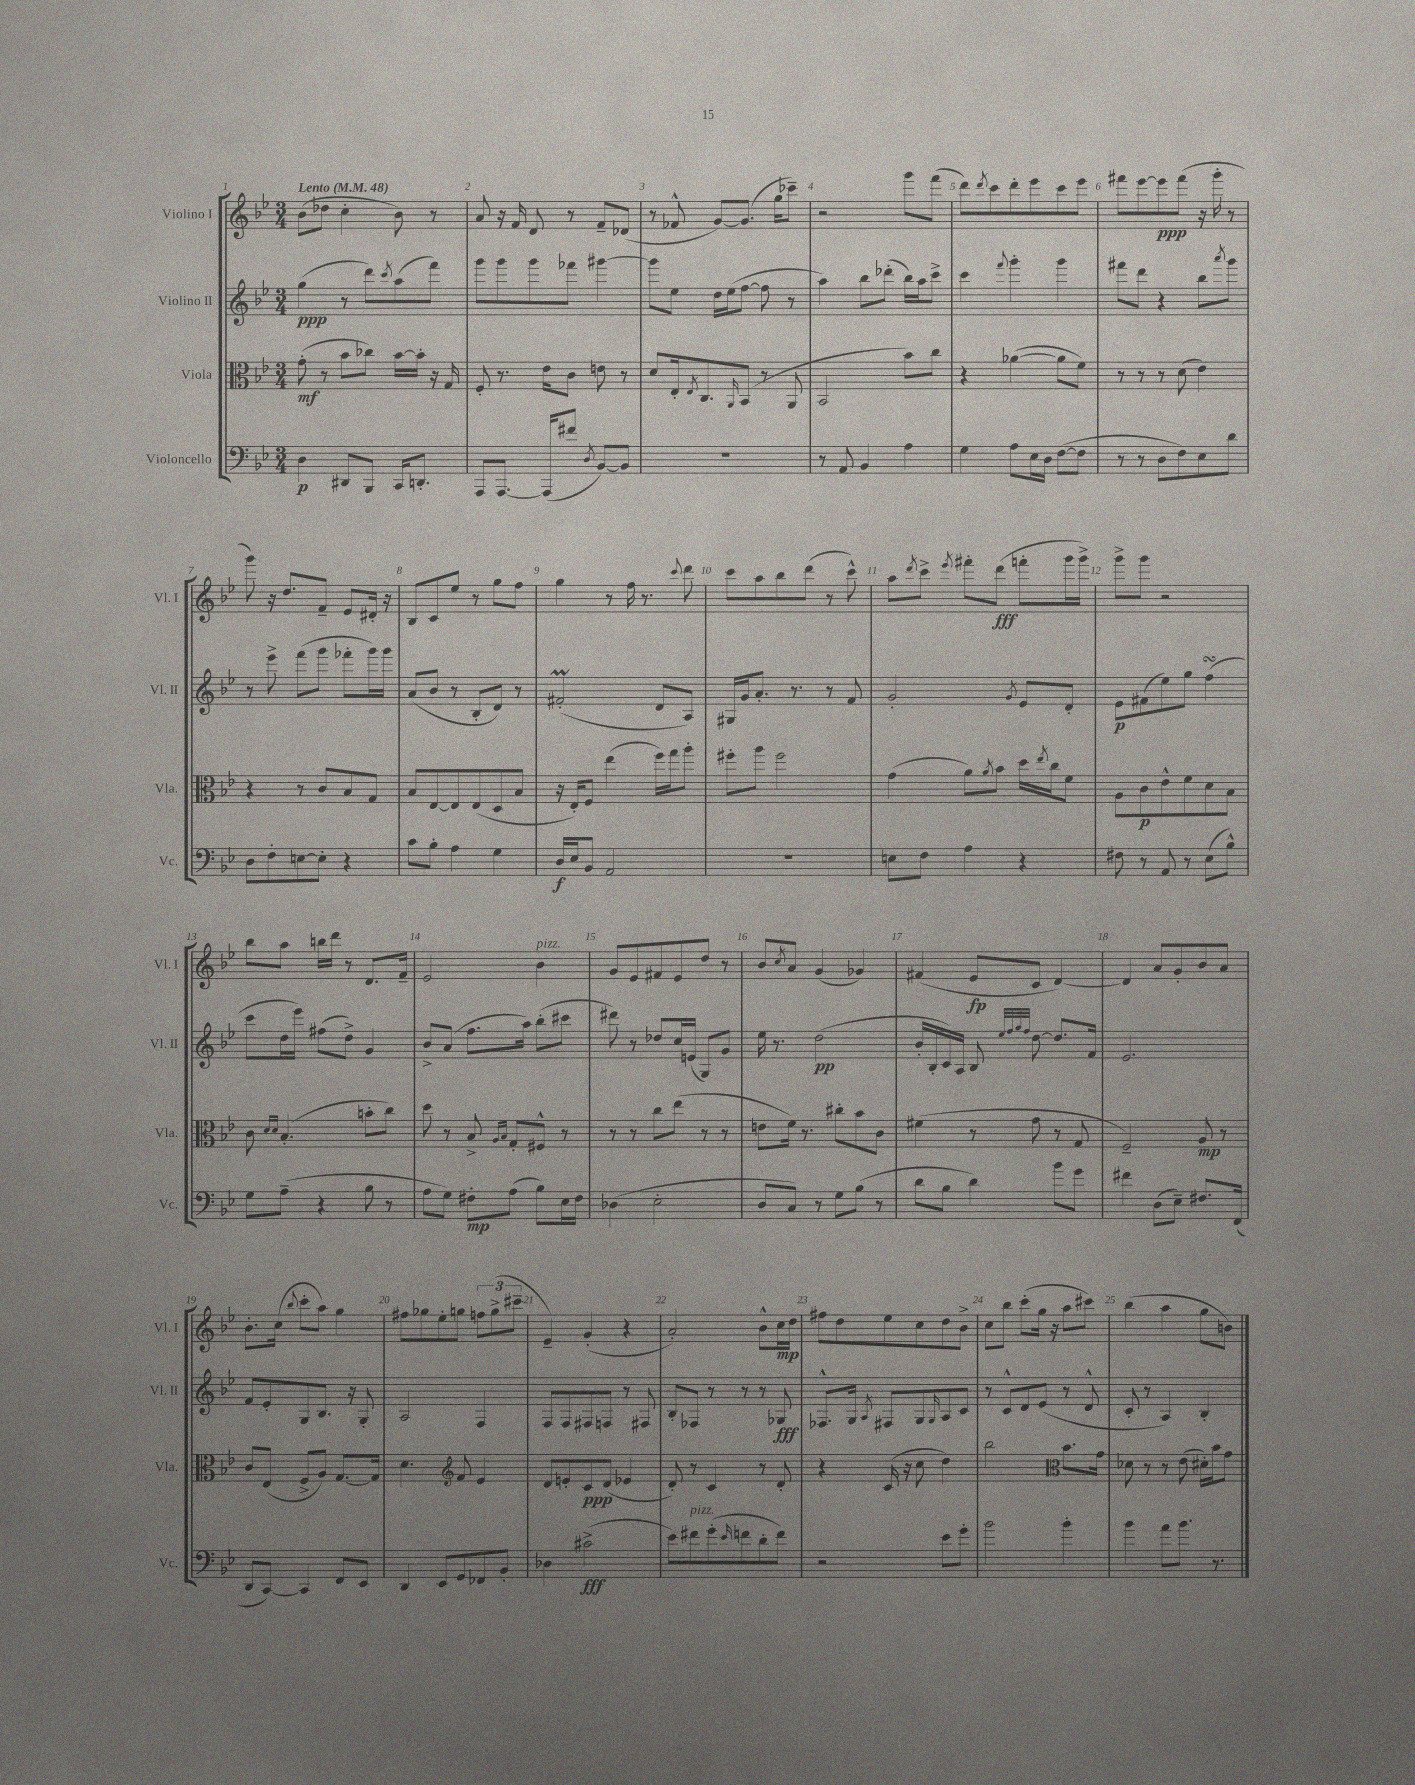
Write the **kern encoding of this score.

**kern	**dynam	**kern	**dynam	**kern	**dynam	**kern	**dynam
*part4	*part4	*part3	*part3	*part2	*part2	*part1	*part1
*staff4	*staff4	*staff3	*staff3	*staff2	*staff2	*staff1	*staff1
*I"Violoncello	*	*I"Viola	*	*I"Violino II	*	*I"Violino I	*
*I'Vc.	*	*I'Vla.	*	*I'Vl. II	*	*I'Vl. I	*
*clefF4	*	*clefC3	*	*clefG2	*	*clefG2	*
*k[b-e-]	*	*k[b-e-]	*	*k[b-e-]	*	*k[b-e-]	*
*M3/4	*	*M3/4	*	*M3/4	*	*M3/4	*
*MM48	*	*MM48	*	*MM48	*	*MM48	*
=1	=1	=1	=1	=1	=1	=1	=1
!	!	!	!	!	!	!LO:TX:a:B:t=Lento	!
4D\	p	(8g'\	mf	(4gg\	ppp	(8b-\L	.
.	.	8r	.	.	.	8dd-X\J	.
8DD#X/L	.	8b-\L	.	8r	.	4cc'\	.
8BBB-/J	.	8cc-X\J)	.	8ddd\L)	.	.	.
.	.	.	.	8qccc/	.	.	.
16CC/KL	.	[16b-\LL	.	(8aa\	.	8b-\)	.
8.DDn'/J	.	16b-'\JJ]	.	.	.	.	.
.	.	16r	.	8fff\J)	.	8r	.
.	.	16G/	.	.	.	.	.
=2	=2	=2	=2	=2	=2	=2	=2
8AAA/L	.	8F'/	.	8ggg\L	.	8a/	.
[8.AAA/J	.	8.r	.	8ggg\	.	16r	.
.	.	.	.	.	.	16f/	.
.	.	.	.	8ggg\	.	8d/	.
(16AAA/KL]	.	16e-\KL	.	.	.	.	.
8f#X/J	.	8c\J	.	8fff-X\J	.	8r	.
8qD/	.	.	.	.	.	.	.
[8BB-/L)	.	8en\	.	[4ggg#X\	.	8f~/L	.
8BB-/J]	.	8r	.	.	.	(8d-X/J	.
=3	=3	=3	=3	=3	=3	=3	=3
2.r	.	8d/L	.	8ggg#\L]	.	8r	.
.	.	16E-'/k	.	8ee-\J	.	8f-X^^/	.
.	.	8qE-/	.	.	.	.	.
.	.	8.C/	.	.	.	.	.
.	.	.	.	16dd\LL	.	[8g/L)	.
.	.	.	.	(16ee-\J	.	.	.
.	.	16qqAA/	.	.	.	.	.
.	.	(8BB-/J	.	[8ff\J	.	(8.g/J]	.
.	.	8r	.	8ff\]	.	.	.
.	.	.	.	.	.	16gg\KL	.
.	.	8AA/	.	8r	.	8ccc-X~\J)	.
=4	=4	=4	=4	=4	=4	=4	=4
8r	.	2BB-/	.	4aa\)	.	2r	.
8AA/	.	.	.	.	.	.	.
4BB-/	.	.	.	8bb-\L	.	.	.
.	.	.	.	(8ddd-X'\J	.	.	.
4A\	.	8b-\L)	.	16bb-\LL)	.	8ggg\L	.
.	.	.	.	16aa\J	.	.	.
.	.	8cc\J	.	8ccc^\J	.	(8fff\J	.
=5	=5	=5	=5	=5	=5	=5	=5
4G\	.	4r	.	4ccc\	.	8ddd\L)	.
.	.	.	.	.	.	8qddd/	.
.	.	.	.	.	.	8ccc\	.
.	.	.	.	8qqfff/	.	.	.
8A\L	.	([4a-X\	.	4ggg'\	.	8ddd'\	.
16E-\L	.	.	.	.	.	8eee-\	.
16D\JJ	.	.	.	.	.	.	.
([8F\L	.	8a-\L]	.	4ggg\	.	8ccc\	.
8F\J]	.	8f\J)	.	.	.	8eee-\J	.
=6	=6	=6	=6	=6	=6	=6	=6
8r	.	8r	.	8fff#X\L	.	8fff#X\L	.
8r	.	8r	.	8ddd\J	.	[8eee-\	.
8D\L	.	8r	.	4r	.	8eee-\]	ppp
8F\)	.	(8d\	.	.	.	(8fff#\J	.
8E-\	.	4e-\)	.	8bb-\L	.	16r	.
.	.	.	.	.	.	16ggg'\	.
.	.	.	.	8qaaa/	.	.	.
8d\J	.	.	.	8ggg\J	.	8r	.
!!LO:LB:g=z
=7	=7	=7	=7	=7	=7	=7	=7
8D\L	.	4r	.	8r	.	8ggg\)	.
8F'\	.	.	.	8eee-^\	.	16r	.
.	.	.	.	.	.	8.dd/L	.
[8En\	.	8r	.	(8fff\L	.	.	.
8E'\J]	.	8c/L	.	8ggg\J	.	8f~/J	.
4r	.	8B-/	.	8fff-X'\L	.	8e-/L	.
.	.	8G/J	.	16ggg\L)	.	16d#X'/Jk	.
.	.	.	.	16ggg\JJ	.	16r	.
=8	=8	=8	=8	=8	=8	=8	=8
8c\L	.	8B-/L	.	(8a/L	.	8B-/L	.
8B-'\J	.	[8E-/	.	8b-/J	.	8c/	.
4A\	.	8E-/]	.	8r	.	8ee-/J	.
.	.	(8E-/	.	8B-'/L	.	8r	.
4G\	.	8D/	.	8d/J)	.	8gg\L	.
.	.	8B-/J	.	8r	.	8ff\J	.
=9	=9	=9	=9	=9	=9	=9	=9
16D/LL	f	16r	.	(2f#Xm'/	.	4gg\	.
16E-/J	.	16E-'/KL)	.	.	.	.	.
8BB-/J	.	8F/J	.	.	.	.	.
2AA/	.	(4ee-\	.	.	.	8r	.
.	.	.	.	.	.	16ff\	.
.	.	.	.	.	.	8.r	.
.	.	16ff\LL)	.	8d/L	.	.	.
.	.	16gg\J	.	.	.	.	.
.	.	.	.	.	.	8qqccc/	.
.	.	8aa'\J	.	8A/J)	.	8ddd\	.
=10	=10	=10	=10	=10	=10	=10	=10
2.r	.	8ff#X'\L	.	16G#X/LL	.	8ccc\L	.
.	.	.	.	16g/J	.	.	.
.	.	8aa\J	.	8.a'/J	.	8aa\	.
.	.	2ff#\	.	.	.	8bb-\	.
.	.	.	.	8.r	.	.	.
.	.	.	.	.	.	(8ddd\J	.
.	.	.	.	8r	.	8r	.
.	.	.	.	8f/	.	8ccc^^\)	.
=11	=11	=11	=11	=11	=11	=11	=11
8En\L	.	(4g\	.	2g'/	.	8aa\L	.
.	.	.	.	.	.	8qddd/	.
8F\J	.	.	.	.	.	8ccc^\J	.
.	.	.	.	.	.	8qeee-/	.
4A\	.	8a\L)	.	.	.	8fff#X'\L	.
.	.	8qa/	.	.	.	.	.
.	.	8b-\J	.	.	.	(8ddd\J	fff
.	.	.	.	8qg/	.	.	.
4r	.	16dd\LL	.	8e-/L	.	8fffn'\L	.
.	.	8qee-/	.	.	.	.	.
.	.	16cc\J	.	.	.	.	.
.	.	8f\J	.	8d'/J	.	16ggg\L	.
.	.	.	.	.	.	16ggg^\JJ)	.
=12	=12	=12	=12	=12	=12	=12	=12
8F#X\	.	8A\L	.	8e-\L	p	8ggg^\L	.
8r	.	8c\	p	(8f#X\	.	8ggg\J	.
8AA/	.	8e-^^\	.	8ee-\)	.	2r	.
8r	.	8f\	.	8gg\J	.	.	.
(8E-\L	.	8d\	.	(4ffsSSS\	.	.	.
8B-^^\J)	.	8B-\J	.	.	.	.	.
!!LO:LB:g=z
=13	=13	=13	=13	=13	=13	=13	=13
8G\L	.	8c\	.	8ccc\L	.	8bb-\L	.
.	.	16qqd/LL	.	.	.	.	.
.	.	16qqd/JJ	.	.	.	.	.
(8A~\J	.	(4.B-'/	.	16dd\L	.	8aa\J	.
.	.	.	.	16eee-\JJ)	.	.	.
4r	.	.	.	(8ff#X\L	.	16bbn\LL	.
.	.	.	.	.	.	16ddd\JJ	.
.	.	.	.	8dd^\J)	.	8r	.
8B-\	.	8bn'\L	.	4g/	.	8.d/L	.
8r	.	8cc\J)	.	.	.	.	.
.	.	.	.	.	.	16f~/Jk	.
=14	=14	=14	=14	=14	=14	=14	=14
8A\L	.	8dd\	.	8b-^/L	.	2e-/	.
8G\J)	.	8r	.	(8a/J	.	.	.
8F#X'\L	mp	8B-^/	.	8.ff\L	.	.	.
.	.	16qqA/LL	.	.	.	.	.
.	.	16qqB-/JJ	.	.	.	.	.
(8A\J	.	8G'/L	.	.	.	.	.
.	.	.	.	16aa\Jk)	.	.	.
!	!	!	!	!	!	!LO:TX:a:i:t=pizz.	!
8B-\L)	.	8F#X^^/J	.	(8bb-'\L	.	4b-\	.
16E-\L	.	8r	.	8ccc#X\J	.	.	.
16F#\JJ	.	.	.	.	.	.	.
=15	=15	=15	=15	=15	=15	=15	=15
(4D-X\	.	8r	.	8ddd#X\)	.	8g/L	.
.	.	8r	.	8r	.	8e-/	.
2E-'\	.	8cc\L	.	8dd-X/L	.	8f#X/	.
.	.	(8ee-\J	.	16cc/L	.	8e-/	.
.	.	.	.	(16en/JJ	.	.	.
.	.	8r	.	8G/L)	.	8dd/J	.
.	.	8r	.	8g/J	.	8r	.
=16	=16	=16	=16	=16	=16	=16	=16
8D/L	.	8en\L	.	16ee-\	.	8b-/L	.
.	.	.	.	8.r	.	.	.
.	.	.	.	.	.	8qcc/	.
8C/J)	.	16f\Jk)	.	.	.	8a/J	.
.	.	8.r	.	.	.	.	.
8r	.	.	.	(2dd\	pp	(4g/	.
8G\L	.	8cc#X'\L	.	.	.	.	.
(8B-\J	.	8b-\	.	.	.	4g-X/)	.
8r	.	8c\J	.	.	.	.	.
=17	=17	=17	=17	=17	=17	=17	=17
8d\L	.	(4f#X\	.	16b-'/LL	.	(4f#X/	.
.	.	.	.	16B-'/	.	.	.
8B-\J	.	.	.	16c/)	.	.	.
.	.	.	.	16A/JJ	.	.	.
4d\)	.	8r	.	8B-/	.	8e-/L	fp
.	.	.	.	32qqee-/LLL	.	.	.
.	.	.	.	32qqff/	.	.	.
.	.	.	.	32qqgg/	.	.	.
.	.	.	.	32qqff/JJJ	.	.	.
.	.	8g\	.	[8dd\	.	8c/J	.
8b-\L	.	8r	.	8.dd/L]	.	[4d/)	.
8g\J	.	8G/	.	.	.	.	.
.	.	.	.	16f/Jk	.	.	.
=18	=18	=18	=18	=18	=18	=18	=18
4f#X\	.	2F~/)	.	2.e-/	.	4d/]	.
(8D\L	.	.	.	.	.	8a/L	.
8E-~\J)	.	.	.	.	.	8g'/	.
8.F#X/L	.	8A/	mp	.	.	8b-/	.
.	.	8r	.	.	.	8a/J	.
(16FF/Jk	.	.	.	.	.	.	.
!!LO:LB:g=z
=19	=19	=19	=19	=19	=19	=19	=19
8DD/L	.	8c/L	.	8f/L	.	8.b-'\L	.
[8CC/J)	.	(8E-/J	.	8e-'/	.	.	.
.	.	.	.	.	.	(16cc\Jk	.
.	.	.	.	.	.	8qqbb-/	.
4CC/]	.	8F^/L	.	8G/	.	8ccc'\L	.
.	.	8A/J)	.	8.B-/J	.	8aa\J)	.
8FF/L	.	[8.G/L	.	.	.	4gg\	.
.	.	.	.	16r	.	.	.
8EE-/J	.	.	.	8G'/	.	.	.
.	.	16G/Jk]	.	.	.	.	.
=20	=20	=20	=20	=20	=20	=20	=20
4DD/	.	4.d\	.	2A/	.	8ff#X\L	.
.	.	.	.	.	.	8gg-X\	.
8EE-/L	.	.	.	.	.	8ee-'\	.
*	*	*clefG2	*	*	*	*	*
8GG/	.	8f/	.	.	.	8ggn\J	.
8FF-X/	.	4e-/	.	4F/	.	12ffn\L	.
.	.	.	.	.	.	(12gg^\	.
8BB-'/J	.	.	.	.	.	.	.
.	.	.	.	.	.	12ccc#X~\J	.
=21	=21	=21	=21	=21	=21	=21	=21
4D-X\	.	8d/L	.	8F/L	.	4e-~/)	.
.	.	8en'/	.	8F/	.	.	.
(2c#X^\	fff	8c/	ppp	8F#X/	.	(4g'/	.
.	.	(8d/J	.	8Fn/J	.	.	.
.	.	4e-X/	.	8r	.	4r	.
.	.	.	.	8F#X/	.	.	.
=22	=22	=22	=22	=22	=22	=22	=22
8e-\L)	.	8d'/)	.	8B-'/L	.	2a'/)	.
!LO:TX:a:i:t=pizz.	!	!	!	!	!	!	!
8f#X\	.	8r	.	8F-X/J	.	.	.
(8g'\	.	4c/	.	8r	.	.	.
16qqe-/	.	.	.	.	.	.	.
8fn\	.	.	.	8r	.	.	.
8d'\	.	8r	.	8r	.	8b-^^\L	.
8f\J)	.	8d'/	.	8G-X/	fff	16cc\L	mp
.	.	.	.	.	.	16dd\JJ	.
=23	=23	=23	=23	=23	=23	=23	=23
2r	.	4r	.	8.F-X^^/L	.	8ff#X\L	.
.	.	.	.	.	.	8dd\	.
.	.	.	.	16G/Jk	.	.	.
.	.	.	.	8qA/	.	.	.
.	.	(16c/	.	8F#X/L	.	8ee-\	.
.	.	16r	.	.	.	.	.
.	.	8cc\	.	8G/	.	8cc\	.
.	.	.	.	16qqG/	.	.	.
8e-\L	.	4dd\)	.	8A/	.	8dd\	.
8g'\J	.	.	.	8c/J	.	8b-^\J	.
=24	=24	=24	=24	=24	=24	=24	=24
2b-\	.	2bb-\	.	8r	.	8cc\L	.
.	.	.	.	8c^^/L	.	8bb-\J	.
.	.	.	.	8d/	.	(8ccc'\L	.
.	.	.	.	(8e-/J	.	16gg\Jk	.
.	.	.	.	.	.	16r	.
*	*	*clefC3	*	*	*	*	*
4b-'\	.	8.b-\L	.	8r	.	8aa\L	.
.	.	.	.	8d^^/	.	8ccc#X\J)	.
.	.	16g\Jk	.	.	.	.	.
=25	=25	=25	=25	=25	=25	=25	=25
4b-\	.	8d-X\	.	8c'/	.	(4bb-\	.
.	.	8r	.	8r	.	.	.
8a\L	.	8r	.	4A/)	.	4aa\	.
8.b-\J	.	(8e-\	.	.	.	.	.
.	.	16d#X'\LL)	.	4B-'/	.	8gg\L	.
8.r	.	16b-\J	.	.	.	.	.
.	.	8g\J	.	.	.	8bn\J)	.
==	==	==	==	==	==	==	==
*-	*-	*-	*-	*-	*-	*-	*-
